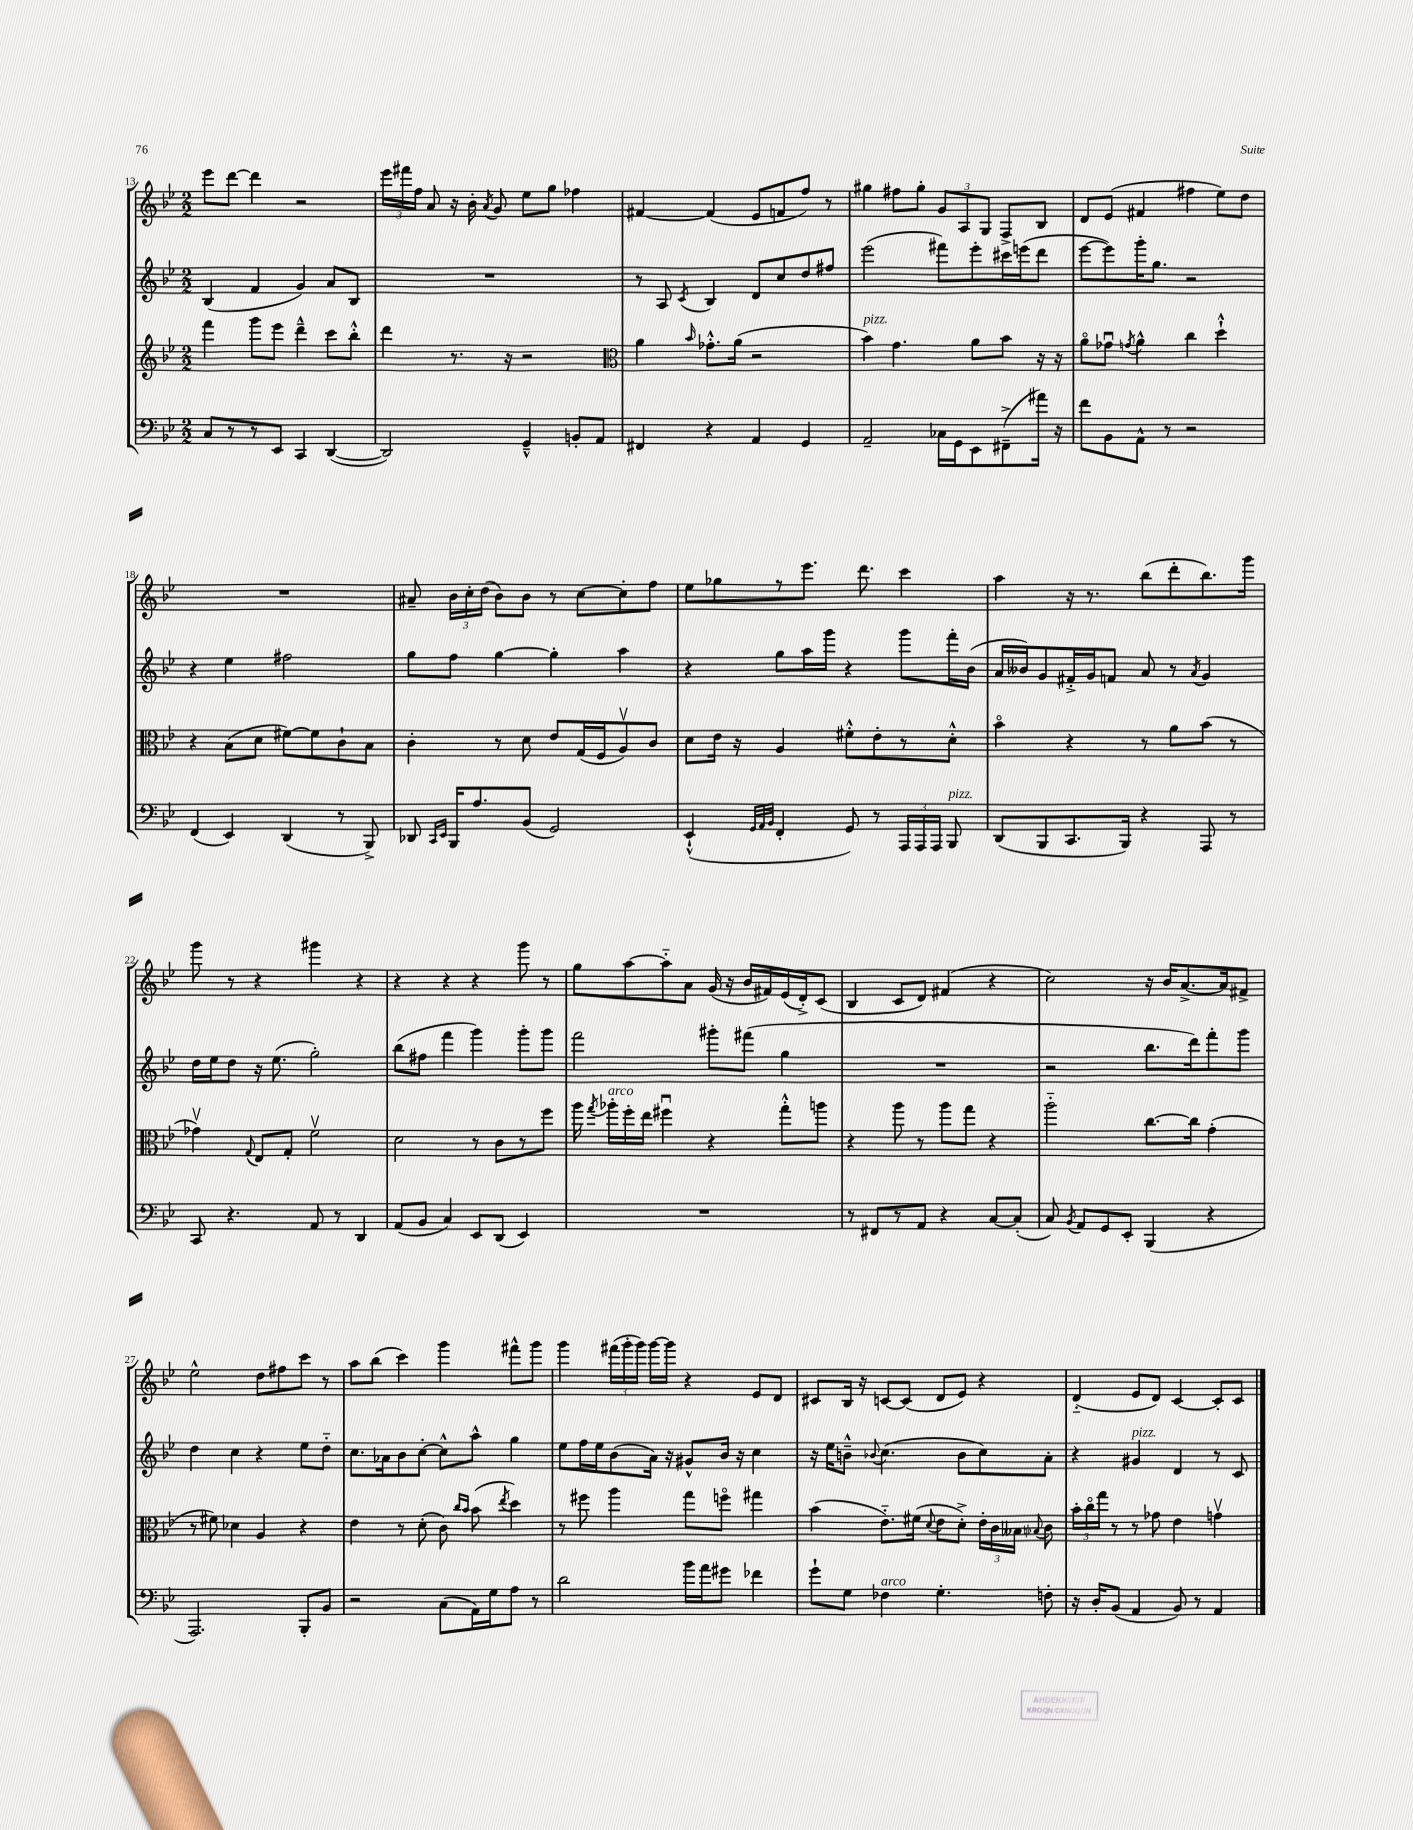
<<
\new StaffGroup <<
\new Staff = "s0" {
    \clef treble \key bes \major \numericTimeSignature \time 2/2
    \autoBeamOff ees'''8[ d'''8]~ d'''4 r2 |
    \tuplet 3/2 { ees'''16[ fis'''16 f''16] } a'8 r16 bes'16-. \acciaccatura { a'8 } g'8 ees''8[ g''8] fes''4 |
    fis'4~ fis'4( ees'8[ f'8 f''8]) r8 |
    gis''4 fis''8[ gis''8]-. \tuplet 3/2 { g'8[ a8 g8] } f8[-> bes8] |
    d'8[ ees'8]( fis'4 fis''4 ees''8[) d''8] |
    R1 |
    ais'8-- \tuplet 3/2 { bes'16[ c''16-. d''16]( } bes'8[) bes'8] r8 c''8[~ c''8-. f''8] |
    ees''8[ ges''8 r8 ees'''8.] d'''8. c'''4 |
    a''4 r16 r8. bes''8[( d'''8-. bes''8.) g'''16] |
    g'''8 r8 r4 gis'''4 r4 |
    r4 r4 r4 g'''8 r8 |
    g''8[ a''8~ a''8-_ a'8] g'16( r16 bes'16[ fis'16) ees'16( d'16-.->) c'8]( |
    bes4 c'8[ d'8]) fis'4( r4 |
    c''2) r16 bes'16[ a'8.~-> a'16 fis'8]-> |
    ees''2-^ d''8[ fis''8 c'''8] r8 |
    a''8[ bes''8]( c'''4) g'''4 fis'''8[-^ g'''8] |
    g'''4 \tuplet 3/2 { fis'''16[( g'''16-. g'''16]) } g'''16[~ g'''16] r4 ees'8[ d'8] |
    cis'8[ bes16] r16 c'8[~ c'8]( d'8[ ees'8]) r4 |
    d'4-_( ees'8[ d'8]) c'4~ c'8[-. c'8] \bar "|." |
}
\new Staff = "s1" {
    \clef treble \key bes \major \numericTimeSignature \time 2/2
    \autoBeamOff bes4( f'4 g'4) a'8[ bes8] |
    R1 |
    r8 a8 \acciaccatura { c'8 } bes4 d'8[ c''8 d''8 fis''8] |
    ees'''2( fis'''8[) ees'''8-. cis'''16 e'''16( d'''8] |
    ees'''8[~ ees'''8) g'''16-. g''8.] r2 |
    r4 ees''4 fis''2 |
    g''8[ f''8] g''4~ g''4-. a''4 |
    r4 g''8[ a''16 g'''16] r4 g'''8[ f'''16-. bes'16]( |
    a'16[ beses'16) g'8 fis'16-.-> g'16 f'8] a'8 r8 \acciaccatura { a'8 } g'4 |
    d''16[ ees''16 d''8] r16 ees''8.( g''2-.) |
    bes''8[( fis''8] f'''4 g'''4) g'''8[-. g'''8] |
    f'''2 gis'''8[-. fis'''8]( g''4 |
    R1 |
    r2 bes''8.[ d'''16) f'''8-. g'''8] |
    d''4 c''4 r4 ees''8[ d''8]-_ |
    c''8.[ aes'16 bes'8 c''8]~-. c''8[-^ a''8]-^ g''4 |
    ees''8[ f''16 ees''16 bes'8( a'16]) r16 gis'8[-^ bes'16] r16 c''4 |
    r16 ees''16[ b'8]---^ \appoggiatura { bes'8 } c''4.( bes'8[ c''8) a'8]-. |
    r4 gis'4^\markup { \italic "pizz." } d'4 r8 c'8 \bar "|." |
}
\new Staff = "s2" {
    \clef treble \key bes \major \numericTimeSignature \time 2/2
    \autoBeamOff f'''4 g'''8[ ees'''8] d'''4---^ c'''8[ bes''8]-.-^ |
    d'''4 r8. r16 r2 |
    \clef alto a'4 \grace { bes'16 } ges'8.[-.-^ a'16]( r2 |
    bes'4^\markup { \italic "pizz." }) g'4. a'8[ bes'8] r16 r16 |
    a'8[\flageolet ges'8]\downbow \acciaccatura { g'8 } a'4-^ c''4 d''4-!-^ |
    r4 bes8[( d'8] fis'8[~) fis'8 c'8-! bes8] |
    c'4-. r8 d'8 ees'8[ g16( f16 a8\upbow) c'8] |
    d'8[ ees'16] r16 a4 fis'8[-.-^ ees'8-. r8 d'8]-.-^ |
    bes'4\flageolet r4 r8 a'8[ bes'8]( r8 |
    ges'4\upbow) \appoggiatura { g8 } ees8[ g8]-. f'2\upbow |
    d'2 r8 c'8[ r8 f''8] |
    a''16 \acciaccatura { g''8 } aes''16[-.^\markup { \italic "arco" } f''16-. ees''16] fis''4\downbow r4 g''8[-.-^ a''8] |
    r4 a''8 r8 a''8[ g''8] r4 |
    a''2-_ c''8.[~ c''16] g'4-.( |
    r8 fis'8) des'4 a4 r4 |
    ees'4 r8 d'8-.( c'8) \grace { c''16[ bes'16] } bes'8( \acciaccatura { ees''8 } d''4) |
    r8 fis''8 a''4 g''8[ f''8]\flageolet gis''4 |
    bes'4( ees'8.[-_) fis'16]( \appoggiatura { d'8 } ees'8[ d'8]-.->) \tuplet 3/2 { ees'16[-. c'16 beses16] } \appoggiatura { bes8 } c'8 |
    \tuplet 3/2 { bes'16[-. c''16\flageolet g''16] } r8 r8 ges'8 ees'4 g'4\upbow \bar "|." |
}
\new Staff = "s3" {
    \clef bass \key bes \major \numericTimeSignature \time 2/2
    \autoBeamOff c8[ r8 r8 ees,8] c,4 d,4~( |
    d,2) g,4---^ b,8[-. a,8] |
    fis,4 r4 a,4 g,4 |
    a,2-- ces16[ g,16 ees,8 fis,8--->( ais'16]) r16 |
    f'8[ bes,8 a,8]-^ r8 r2 |
    f,4( ees,4) d,4( r8 bes,,8->) |
    des,8 \grace { c,16[ ees,16] } bes,,16[ a8. bes,8]( g,2) |
    ees,4-!-^( \grace { g,32[ a,32 bes,32] } f,4-. g,8) r8 \tuplet 3/2 { a,,16[ a,,16 a,,16] } bes,,8^\markup { \italic "pizz." } |
    d,8[( bes,,8 c,8. bes,,16]) r4 a,,8 r8 |
    c,8 r4. a,8 r8 d,4 |
    a,8[( bes,8] c4) ees,8[ d,8]( ees,4) |
    R1 |
    r8 fis,8[ r8 a,8] r4 c8[~ c8]-.( |
    c8) \acciaccatura { bes,8 } a,8[ g,8 ees,8]-. bes,,4( r4 |
    a,,2.) bes,,8[-. bes,8] |
    r2 c8[( a,16) g16 a8] r8 |
    d'2 bes'16[ a'16 gis'8] fes'4 |
    g'8[-! g8] fes4^\markup { \italic "arco" } g4.-. f8-. |
    r16 d16[-. bes,8]( a,4 bes,8) r8 a,4 \bar "|." |
}
>>
>>
\layout { \context { \Score currentBarNumber = #13 } }
